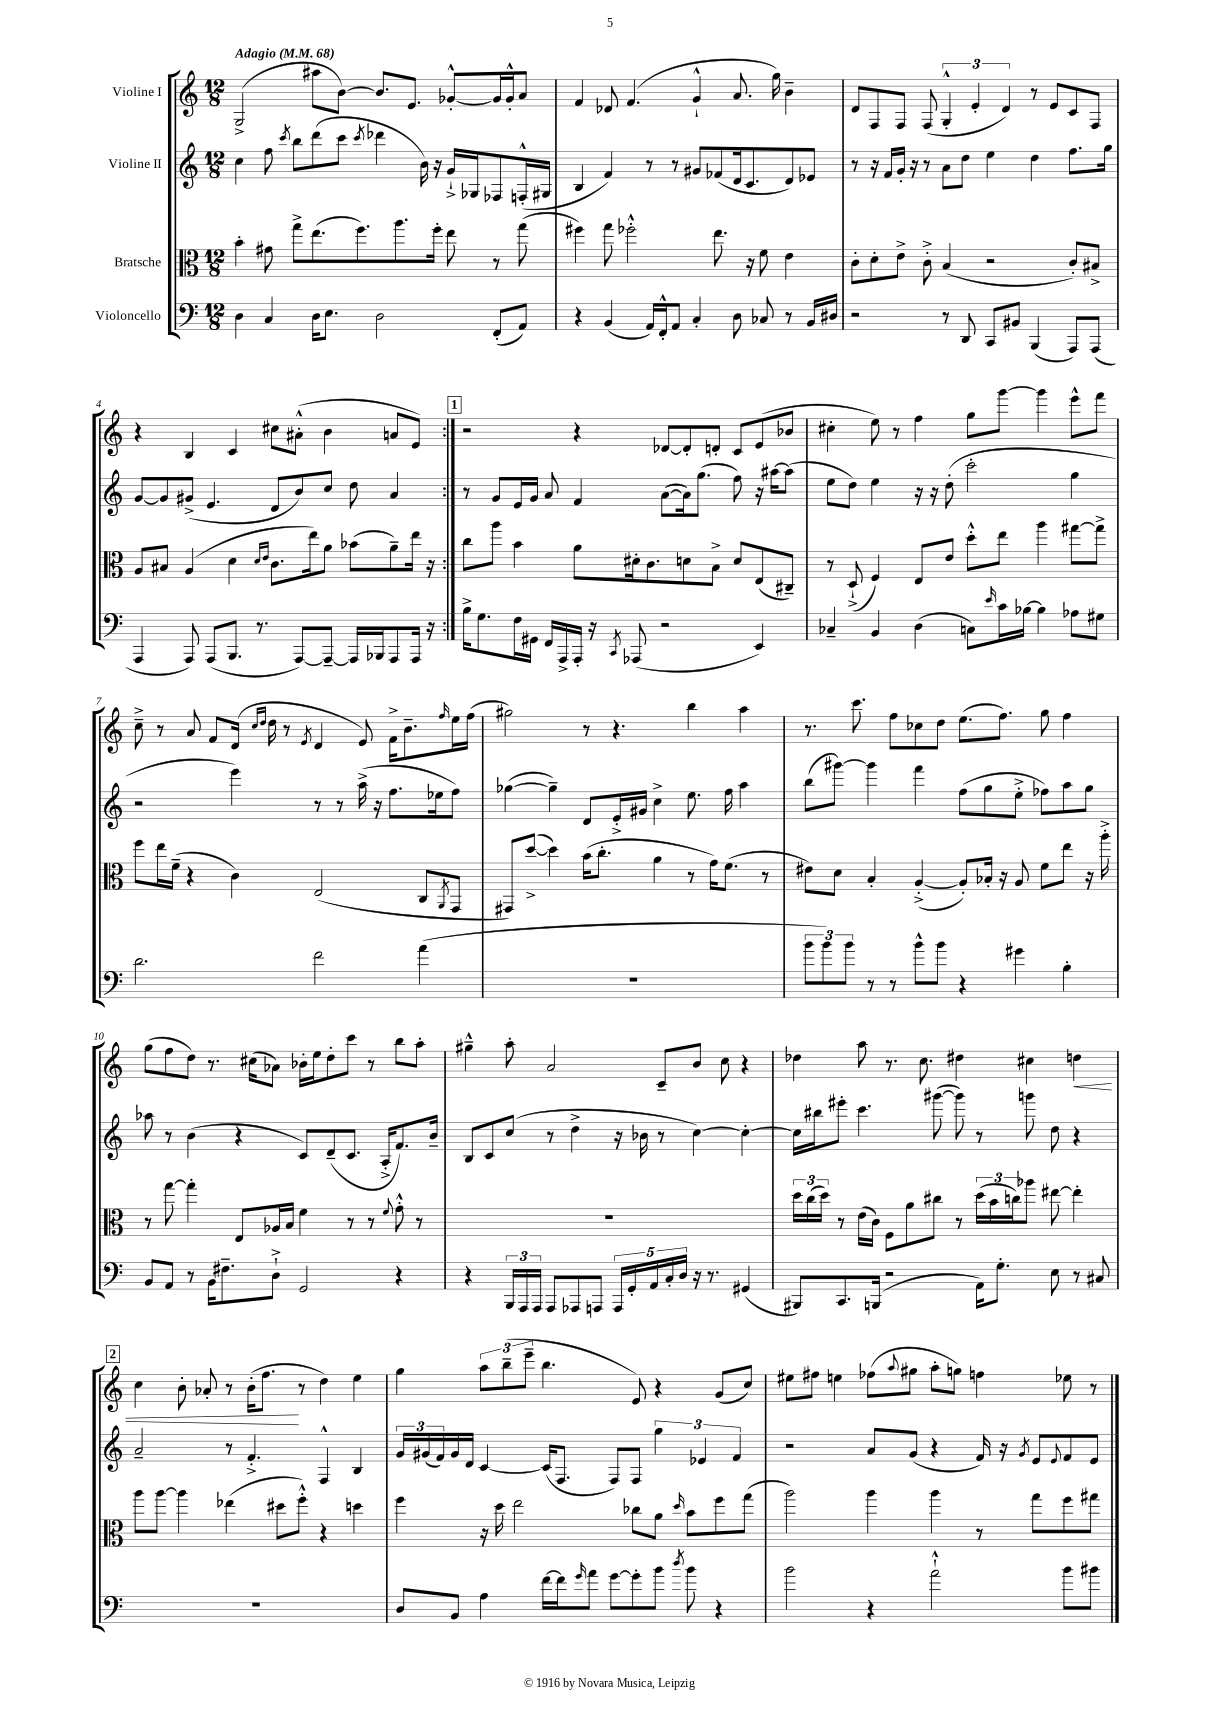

**kern	**kern	**kern	**kern
*staff4	*staff3	*staff2	*staff1
*clefF4	*clefC3	*clefG2	*clefG2
*k[]	*k[]	*k[]	*k[]
*M12/8	*M12/8	*M12/8	*M12/8
*MM68	*MM68	*MM68	*MM68
4D	4b'	4cc	(2G^
4C	8g#	8ff	.
.	.	8qccc	.
.	8gg^	8bb	.
16D	(8.ee	(8ddd	8aa#
8.E	.	.	.
.	.	8ccc	[8b)
.	8.ff)	.	.
.	.	8qccc	.
2D	.	4ddd-	8.b]
.	8.aa	.	.
.	.	.	8.e
.	.	16b)	.
.	16ff'	16r	.
.	8ee	16g`^	[8g-'^^
.	.	16G-	.
(8FF'	8r	8F-	16g-]
.	.	.	16g-'^^
8AA)	(8gg	(16F'^^	8a
.	.	16G#	.
=	=	=	=
4r	4ff#)	4B	4f
(4BB	8gg	4f)	8d-
.	2ff-'^^	.	(4.f
16AA)	.	8r	.
16FF'^^	.	.	.
8AA	.	8r	.
4C'	.	8g#	4g`^^
.	8.ee	(8f-	.
8D	.	16d	8.a
.	16r	8.c	.
8C-	8f	.	.
.	.	.	16gg)
8r	4e	8d)	4b~
16BB	.	8e-	.
16D#	.	.	.
=	=	=	=
2r	8c'	8r	8d
.	8d'	16r	8F
.	.	16f	.
.	8e^	16g'	8F
.	.	16r	.
.	8c'^	8r	(8F
8r	(4B	8a	6G'^^
8DD	.	8dd	.
.	.	.	6e'
8CC	2r	4ee	.
.	.	.	6d)
8BB#	.	.	.
(4BBB	.	4dd	8r
.	.	.	8e
8AAA)	8c')	8.ff	8c
(8AAA	8B#^	.	8F
.	.	16gg	.
=	=	=	=
4AAA	8A	[8g	4r
.	8B#	8g]	.
8AAA)	(4A	(8g#^	4B
(8AAA	.	4.e	.
8.BBB	4d	.	4c
8.r	.	.	.
.	16qqd	.	.
.	16qqe	.	.
.	8.c	8d	8cc#
[8AAA)	.	8b)	(8a#'^^
.	16ee)	.	.
8AAA~_	8a	8cc	4b
16AAA]	(8b-	8dd	.
16BBB-	.	.	.
8AAA	8a~)	4a	8a
16AAA	16ee	.	8e)
16r	16r	.	.
=:|!	=:|!	=:|!	=:|!
16B^	8cc	8r	2r
8.G	.	.	.
.	8aa	8g	.
16F	4b	16e	.
16GG#	.	16g	.
16FF	.	8a	.
16AAA^	.	.	.
16AAA'	8a	4f	4r
16r	.	.	.
8qCC	.	.	.
(8AAA-	16d#'	.	.
.	8.c	.	.
2r	.	([8a	[8d-
.	8d	16a])	8d-']
.	.	(8.gg	.
.	8B^	.	8d'
.	8d	8ff)	8c
4EE)	(8E	16r	(8e
.	.	[16aa#	.
.	8C#~)	(8aa#]	8b-
=	=	=	=
4C-~	8r	8ee	4cc#'
.	(8D`^	8dd)	.
4BB	4F)	4ee	8ee)
.	.	.	8r
(4D	8E	16r	4ff
.	.	16r	.
.	8e	(8dd'	.
8C)	8dd'^^	2ccc'	8gg
16qqe	.	.	.
16c	8ee	.	[8ggg
[16B-	.	.	.
4B-]	4aa	.	4ggg]
8A-	[8gg#	4gg	8eee^^
8G#	8gg#^]	.	8fff
=	=	=	=
2.d	8ff	2r	8cc~^
.	16ee	.	8r
.	(16f~	.	.
.	4r	.	8a
.	.	.	8f
.	4c)	4eee)	(16d
.	.	.	16qqcc
.	.	.	16qqdd
.	.	.	16dd
.	.	.	8r
.	.	.	8qe
2f	(2E	8r	4d
.	.	8r	.
.	.	(16aa^	8e)
.	.	16r	.
.	.	8.ff	16f^
.	.	.	8.b~
(4a	8C	.	.
.	.	16ee-	.
.	8qAA	.	16qqff
.	8GG	8ff)	16ee
.	.	.	(16ff
=	=	=	=
1.r	8GG#)	([4gg-	2gg#)
.	([8dd^	.	.
.	4dd])	4gg-~])	.
.	(16b	8d	8r
.	8.cc'	.	.
.	.	16e'^	4.r
.	.	16g#	.
.	4a	4cc^	.
.	8r	8.ee	4bb
.	16g)	.	.
.	(8.f	16ff	.
.	.	4aa	4aa
.	8r	.	.
=	=	=	=
12b	8e#)	(8bb	8.r
12b)	.	.	.
.	8d	[8ggg#)	.
12b	.	.	.
.	.	.	8.ccc
8r	4B'	4ggg#]	.
8r	.	.	8ff
8b^^	([4A'^	4fff	8cc-
8b	.	.	8dd
4r	8A'])	(8ff	(8.ee
.	16B-'	8gg	.
.	16r	.	8.ff)
4g#	8A	8ee'^	.
.	8f	8ff-)	8gg
4B'	8ee	8aa	4ff
.	16r	8gg	.
.	16aa'^	.	.
=	=	=	=
8BB	8r	8aa-	(8gg
8AA	[8gg	8r	8ff
8r	4gg']	(4b	8dd)
16BB	.	.	8.r
8.F#~	.	.	.
.	8E	4r	.
.	.	.	(16cc#
8D`^	16A-	.	8a-)
.	16B	.	.
2GG	4f	8c)	16b-'
.	.	.	16ee
.	.	(8d~	8dd'
.	8r	8.c	8ccc
.	8r	.	8r
.	.	16A'^	.
.	8qqf	.	.
4r	8g'^^	8.f)	8bb
.	8r	.	8aa'
.	.	16b~	.
=	=	=	=
4r	1.r	8B	4gg#~^^
.	.	8c	.
24BBB	.	(8cc	8aa'
24AAA	.	.	.
24AAA	.	.	.
8AAA	.	8r	2a
8AAA-	.	4dd^	.
8AAA	.	.	.
20AAA	.	16r	.
20GG'	.	.	.
.	.	16b-	.
20AA	.	.	.
.	.	8r	8c~
20C'	.	.	.
20D	.	.	.
16r	.	[4cc)	8b
8.r	.	.	.
.	.	.	8cc
(4GG#	.	4cc'_	4r
=	=	=	=
8BBB#)	24dd	16cc]	4dd-
.	(24cc	.	.
.	.	16bb#	.
.	24dd)	.	.
8.CC	8r	8eee#'	.
.	(16e	4.ccc	8aa
(16BBB	16c)	.	.
2r	8F	.	8.r
.	8a	.	.
.	.	.	8.cc
.	8cc#	([8ggg#	.
.	8r	8ggg#])	4dd#
16AA)	(24dd	8r	.
.	24b	.	.
8.G'	.	.	.
.	24cc)	.	.
.	8aa-	8ggg	4cc#
8E	[8ee#	8dd	.
8r	4ee#']	4r	4dd
8C#	.	.	.
=	=	=	=
1.r	8aa	2a~	4cc
.	[8aa	.	.
.	4aa]	.	8b'
.	.	.	8a-'
.	(4ee-	8r	8r
.	.	4.f'^	(16b'
.	.	.	8.ff
.	8dd#	.	.
.	8ff'^^)	.	8r
.	4r	4F^^	4dd)
.	4dd	4B	4ee
=	=	=	=
8D	4ff	24g	4gg
.	.	(24g#	.
.	.	24f)	.
8BB	.	16g#	.
.	.	16d	.
4A	16r	[4c	12aa
.	16dd	.	.
.	.	.	(12bb~
.	2ee	.	.
.	.	.	12eee~
[16f	.	(16c]	4.bb
16f]	.	8.F	.
16qqg	.	.	.
8a	.	.	.
[8g	.	8F)	.
8g']	8cc-	8F	8e)
8b	8a	6gg	4r
8qdd	16qqdd	.	.
8b	8b	.	.
.	.	6e-	.
4r	8ff	.	(8g
.	.	6f	.
.	(8gg	.	8cc)
=	=	=	=
2b	2aa)	2r	8ee#
.	.	.	8ff#
.	.	.	4ee
4r	4aa	8a	(8ff-
.	.	.	8qqaa
.	.	(8g	8gg#
2a`^^	4aa	4r	8aa'
.	.	.	8gg)
.	8r	16f)	4ff
.	.	16r	.
.	.	8qg	.
.	8gg	8e	.
.	.	8qqe	.
8b	8ff	8f	8ee-
8b#	8gg#	8e	8r
==	==	==	==
*-	*-	*-	*-
